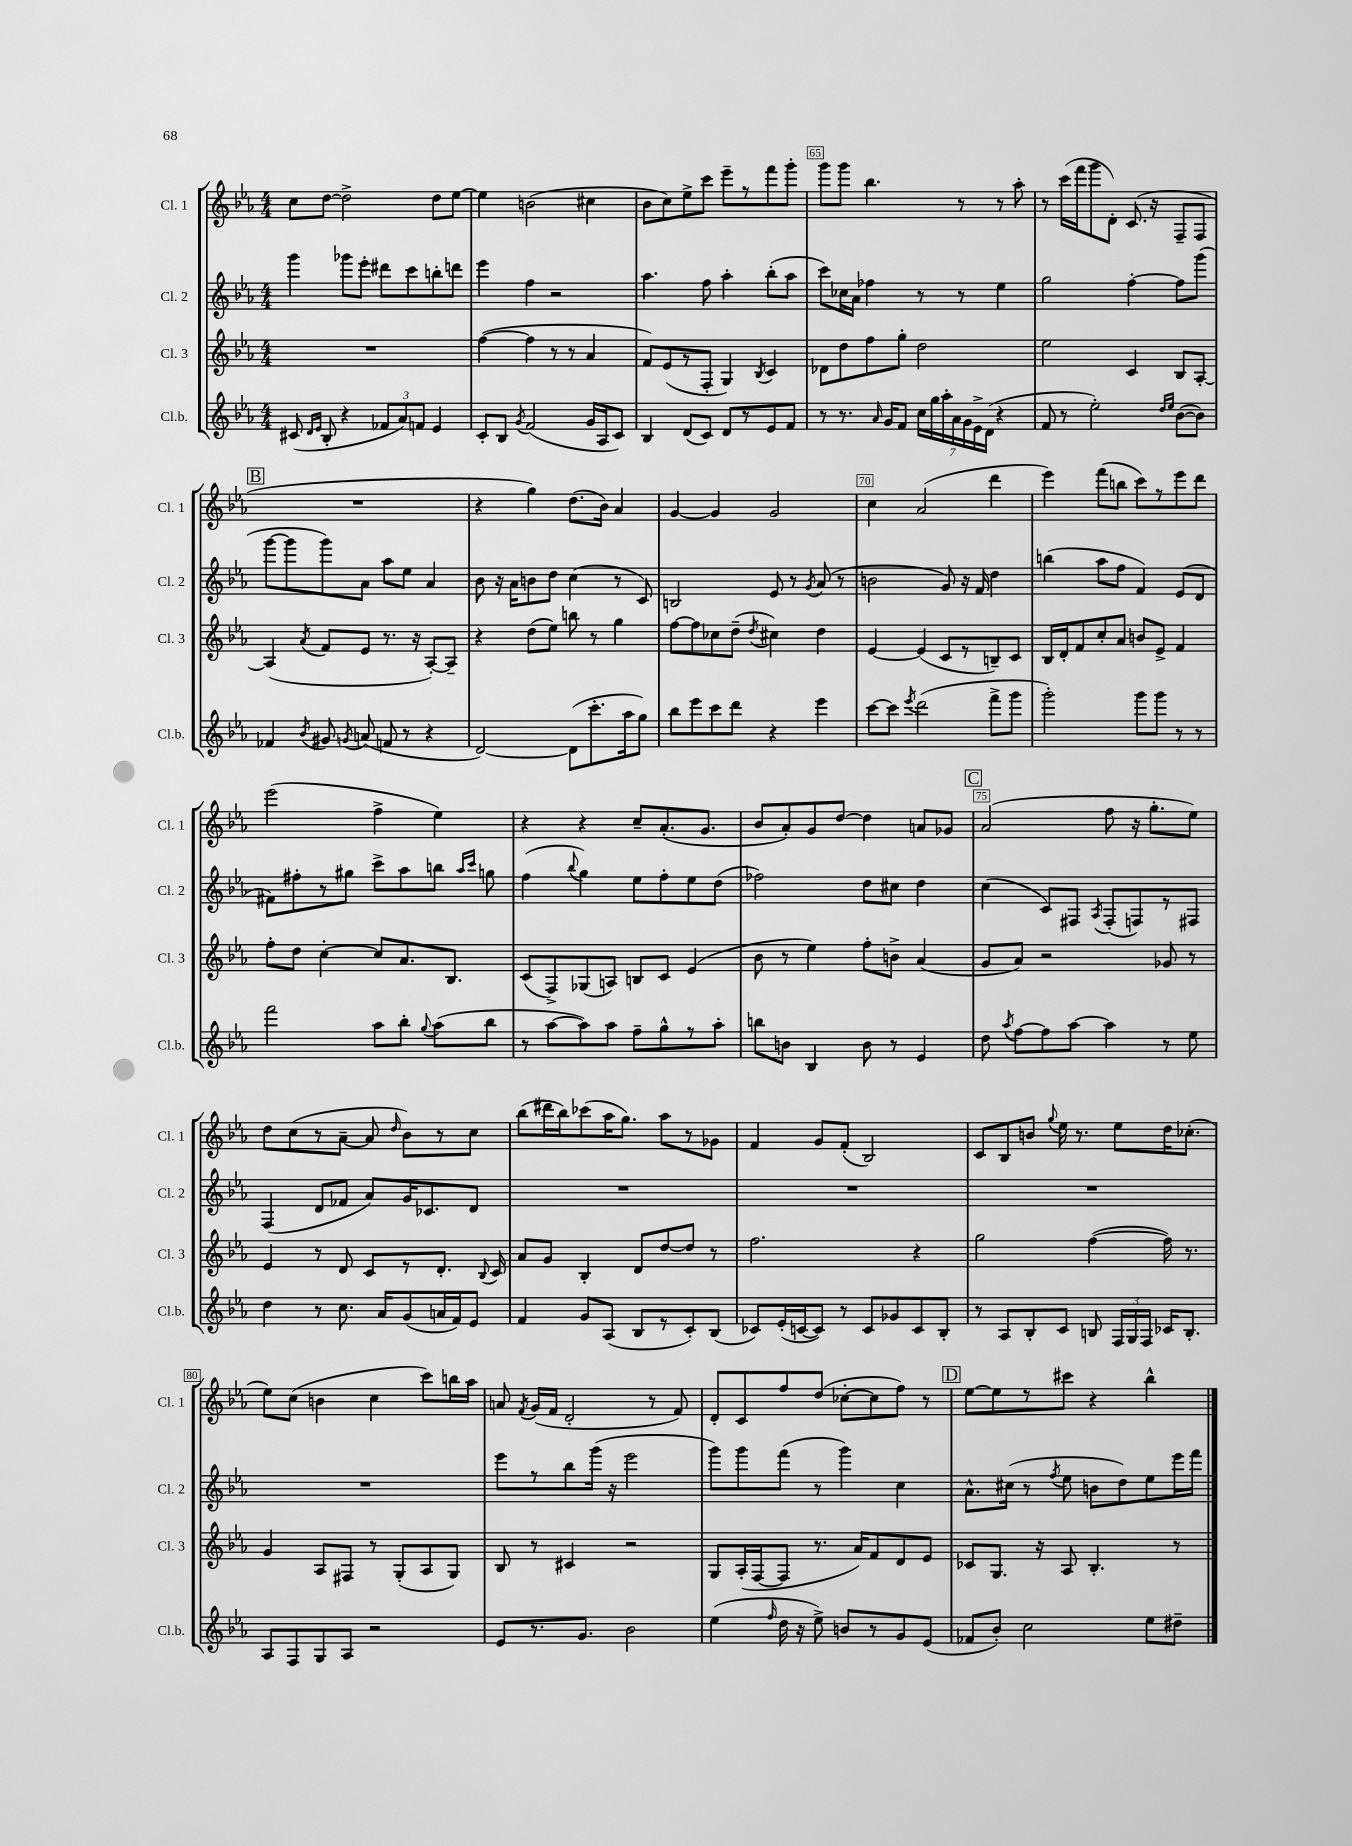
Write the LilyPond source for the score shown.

<<
\new StaffGroup <<
\new Staff = "s0" \with { instrumentName = "Cl. 1" shortInstrumentName = "Cl. 1" } {
    \clef treble \key ees \major \numericTimeSignature \time 4/4
    \autoBeamOff c''8[ d''8]~ d''2-> d''8[ ees''8]~ |
    ees''4 b'2( cis''4 |
    bes'8[ c''8) ees''8-> c'''8] ees'''8[-- r8 f'''8 g'''8]-. |
    g'''8[ g'''8] bes''4. r8 r8 aes''8-. |
    r8 c'''16[( f'''16 g'''8 d'8]-.) c'8.( r16 f8[-- f8] |
    \mark \markup { \box "B" } R1 |
    r4 g''4) d''8.[( bes'16]) aes'4 |
    g'4~ g'4 g'2 |
    c''4 aes'2( d'''4 |
    ees'''4) f'''8[( b''8] c'''8[) r8 ees'''8 d'''8] |
    ees'''2( f''4-> ees''4) |
    r4 r4 c''8[-- aes'8.-.( g'8.] |
    bes'8[ aes'8-.) g'8 d''8]~ d''4 a'8[ ges'8] |
    \mark \markup { \box "C" } aes'2( f''8 r16 g''8.[-. ees''8]) |
    d''8[ c''8( r8 aes'8]~-- aes'8 \grace { d''16 } bes'8[) r8 c''8] |
    bes''8[( dis'''16 bes''16) ces'''8( aes''16 g''8.]) aes''8[ r8 ges'8] |
    f'4 g'8[ f'8]-.( bes2) |
    c'8[ bes8 b'8] \appoggiatura { g''8 } ees''16 r8. ees''8[ d''16 ces''8.]-.( |
    ees''8[) c''8]( b'4 c''4 c'''8[) b''16 aes''16] |
    a'8 \acciaccatura { f'8 } g'16[( f'16] d'2-. r8 f'8) |
    d'8[-. c'8 f''8 d''8]( ces''8[~-. ces''8 f''8]) r8 |
    \mark \markup { \box "D" } ees''8[~ ees''8 r8 cis'''8] r4 bes''4-^ \bar "|." |
}
\new Staff = "s1" \with { instrumentName = "Cl. 2" shortInstrumentName = "Cl. 2" } {
    \clef treble \key ees \major \numericTimeSignature \time 4/4
    \autoBeamOff g'''4 ges'''8[ ees'''8]-. dis'''8[ c'''8 b''8-. d'''8] |
    ees'''4 f''4 r2 |
    aes''4. f''8 aes''4-. bes''8[-.( aes''8] |
    c'''8[) ces''16 aes'16] fes''4 r8 r8 ees''4 |
    g''2 f''4~-. f''8[ g'''8]( |
    \mark \markup { \box "B" } g'''8[~ g'''8 g'''8) aes'8] aes''8[ ees''8] aes'4 |
    bes'8 r16 aes'16[ b'8 d''8] c''4( r8 c'8) |
    b2 ees'8 r8 \acciaccatura { g'8 } aes'8( r8 |
    b'2 g'8) r16 f'16 d''4 |
    b''4( aes''8[ f''8] f'4) ees'8[( d'8] |
    fis'8[) fis''8-. r8 gis''8] c'''8[-> aes''8 b''8] \grace { aes''16[ c'''16] } g''8 |
    f''4( \appoggiatura { bes''8 } g''4) ees''8[ f''8-. ees''8 d''8]( |
    fes''2) d''8[ cis''8] d''4 |
    \mark \markup { \box "C" } c''4( c'8[) fis8] \acciaccatura { aes8 } fis8[-.( f8) r8 fis8] |
    f4( d'8[ fes'8] aes'8[) g'16 ces'8. d'8] |
    R1 |
    R1 |
    R1 |
    R1 |
    ees'''8[ r8 bes''8 g'''16]( r16 ees'''2 |
    g'''8[) g'''8 f'''8]( r8 g'''4) c''4 |
    \mark \markup { \box "D" } aes'8.[-^ cis''16]( r8 \acciaccatura { f''8 } ees''8 b'8[ d''8) ees''8 ees'''16 f'''16] \bar "|." |
}
\new Staff = "s2" \with { instrumentName = "Cl. 3" shortInstrumentName = "Cl. 3" } {
    \clef treble \key ees \major \numericTimeSignature \time 4/4
    \autoBeamOff R1 |
    f''4~( f''4 r8 r8 aes'4 |
    f'8[) ees'8( r8 f8]-. g4) \acciaccatura { bes8 } c'4 |
    des'8[ d''8 f''8 g''8]-. d''2 |
    ees''2 c'4 bes8[ aes8]~-. |
    \mark \markup { \box "B" } aes4( \acciaccatura { aes'8 } f'8[ ees'8] r8. r16 aes8[~-.) aes8]-- |
    r4 d''8[( ees''8]) b''8 r8 g''4 |
    f''8[~ f''8 ces''8 d''8]--( \acciaccatura { d''8 } cis''4) d''4 |
    ees'4~ ees'4( c'8[ r8 b8--) c'8] |
    bes16[ d'16-. f'8 c''8-. aes'8] b'8[ ees'8]-> f'4 |
    f''8[-. d''8] c''4~-. c''8[ aes'8. bes8.] |
    c'8[( f8->) ges8( a8]) b8[ c'8] ees'4( |
    bes'8 r8 ees''4) f''8[-. b'8]-> aes'4( |
    \mark \markup { \box "C" } g'8[ aes'8]) r2 ges'8 r8 |
    ees'4 r8 d'8 c'8[ r8 d'8.]-. \appoggiatura { bes8 } c'16 |
    aes'8[ g'8] bes4-. d'8[ d''8~ d''8] r8 |
    f''2. r4 |
    g''2 f''4~( f''16) r8. |
    g'4 aes8[ fis8] r8 g8[-.( aes8 g8]) |
    bes8 r8 cis'4 r2 |
    g8[ aes16-.( f16~ f8] r8. aes'16[) f'8 d'8 ees'8] |
    \mark \markup { \box "D" } ces'8[ g8.] r16 aes8 bes4.-. r8 \bar "|." |
}
\new Staff = "s3" \with { instrumentName = "Cl.b." shortInstrumentName = "Cl.b." } {
    \clef treble \key ees \major \numericTimeSignature \time 4/4
    \autoBeamOff cis'8( \grace { d'16[ ees'16] } bes8-. r4 \tuplet 3/2 { fes'8[ aes'8) f'8] } ees'4 |
    c'8[-. bes8] \acciaccatura { g'8 } f'2( g'16[ aes16 c'8]) |
    bes4 d'8[( c'8]) d'8[ r8 ees'8 f'8] |
    r8 r8. \grace { aes'16 } g'16[ f'8] \tuplet 7/4 { c''16[ g''16 aes''16-. aes'16 g'16 ees'16-> d'16]( } r4 |
    f'8 r8 ees''2-.) \grace { d''16[ ees''16] } bes'8[~( bes'8]) |
    \mark \markup { \box "B" } fes'4 \acciaccatura { bes'8 } gis'8 \acciaccatura { g'8 } a'8( f'8 r8 r4 |
    d'2~) d'8[( c'''8.-. aes''16 g''8]) |
    bes''8[ ees'''8 c'''8 d'''8] r4 ees'''4 |
    c'''8[~ c'''8] \acciaccatura { ees'''8 } d'''2( f'''8[-> g'''8] |
    g'''2-.) g'''8[ g'''8] r8 r8 |
    f'''2 aes''8[ bes''8]-. \appoggiatura { g''8 } aes''8[( bes''8] |
    r8 aes''8[~ aes''8) aes''8] f''8[-- g''8-^ r8 aes''8]-. |
    b''8[ b'8] bes4 b'8 r8 ees'4 |
    \mark \markup { \box "C" } d''8 \acciaccatura { aes''8 } f''8[~ f''8 aes''8]~ aes''4 r8 ees''8 |
    d''4 r8 c''8. aes'16[ g'8( a'16 f'16) ees'8] |
    f'4 g'8[ aes8]( bes8[ r8 c'8-.) bes8]( |
    ces'8[) ees'16-.( c'16~ c'8]) r8 c'8[ ges'8 c'8 bes8]-. |
    r8 aes8[ bes8-. c'8] b8 \tuplet 3/2 { f16[ g16 f16] } ces'16[ b8.]-. |
    aes8[ f8 g8 aes8] r2 |
    ees'8[ r8. g'8.] bes'2 |
    ees''4( \grace { f''16 } d''16 r16 ees''8->) b'8[ r8 g'8 ees'8]( |
    \mark \markup { \box "D" } fes'8[ bes'8]-.) c''2 ees''8[ dis''8]-- \bar "|." |
}
>>
>>
\layout { \context { \Score currentBarNumber = #62 \override BarNumber.break-visibility = ##(#f #t #t) barNumberVisibility = #(every-nth-bar-number-visible 5) \override BarNumber.stencil = #(make-stencil-boxer 0.1 0.3 ly:text-interface::print) } }
